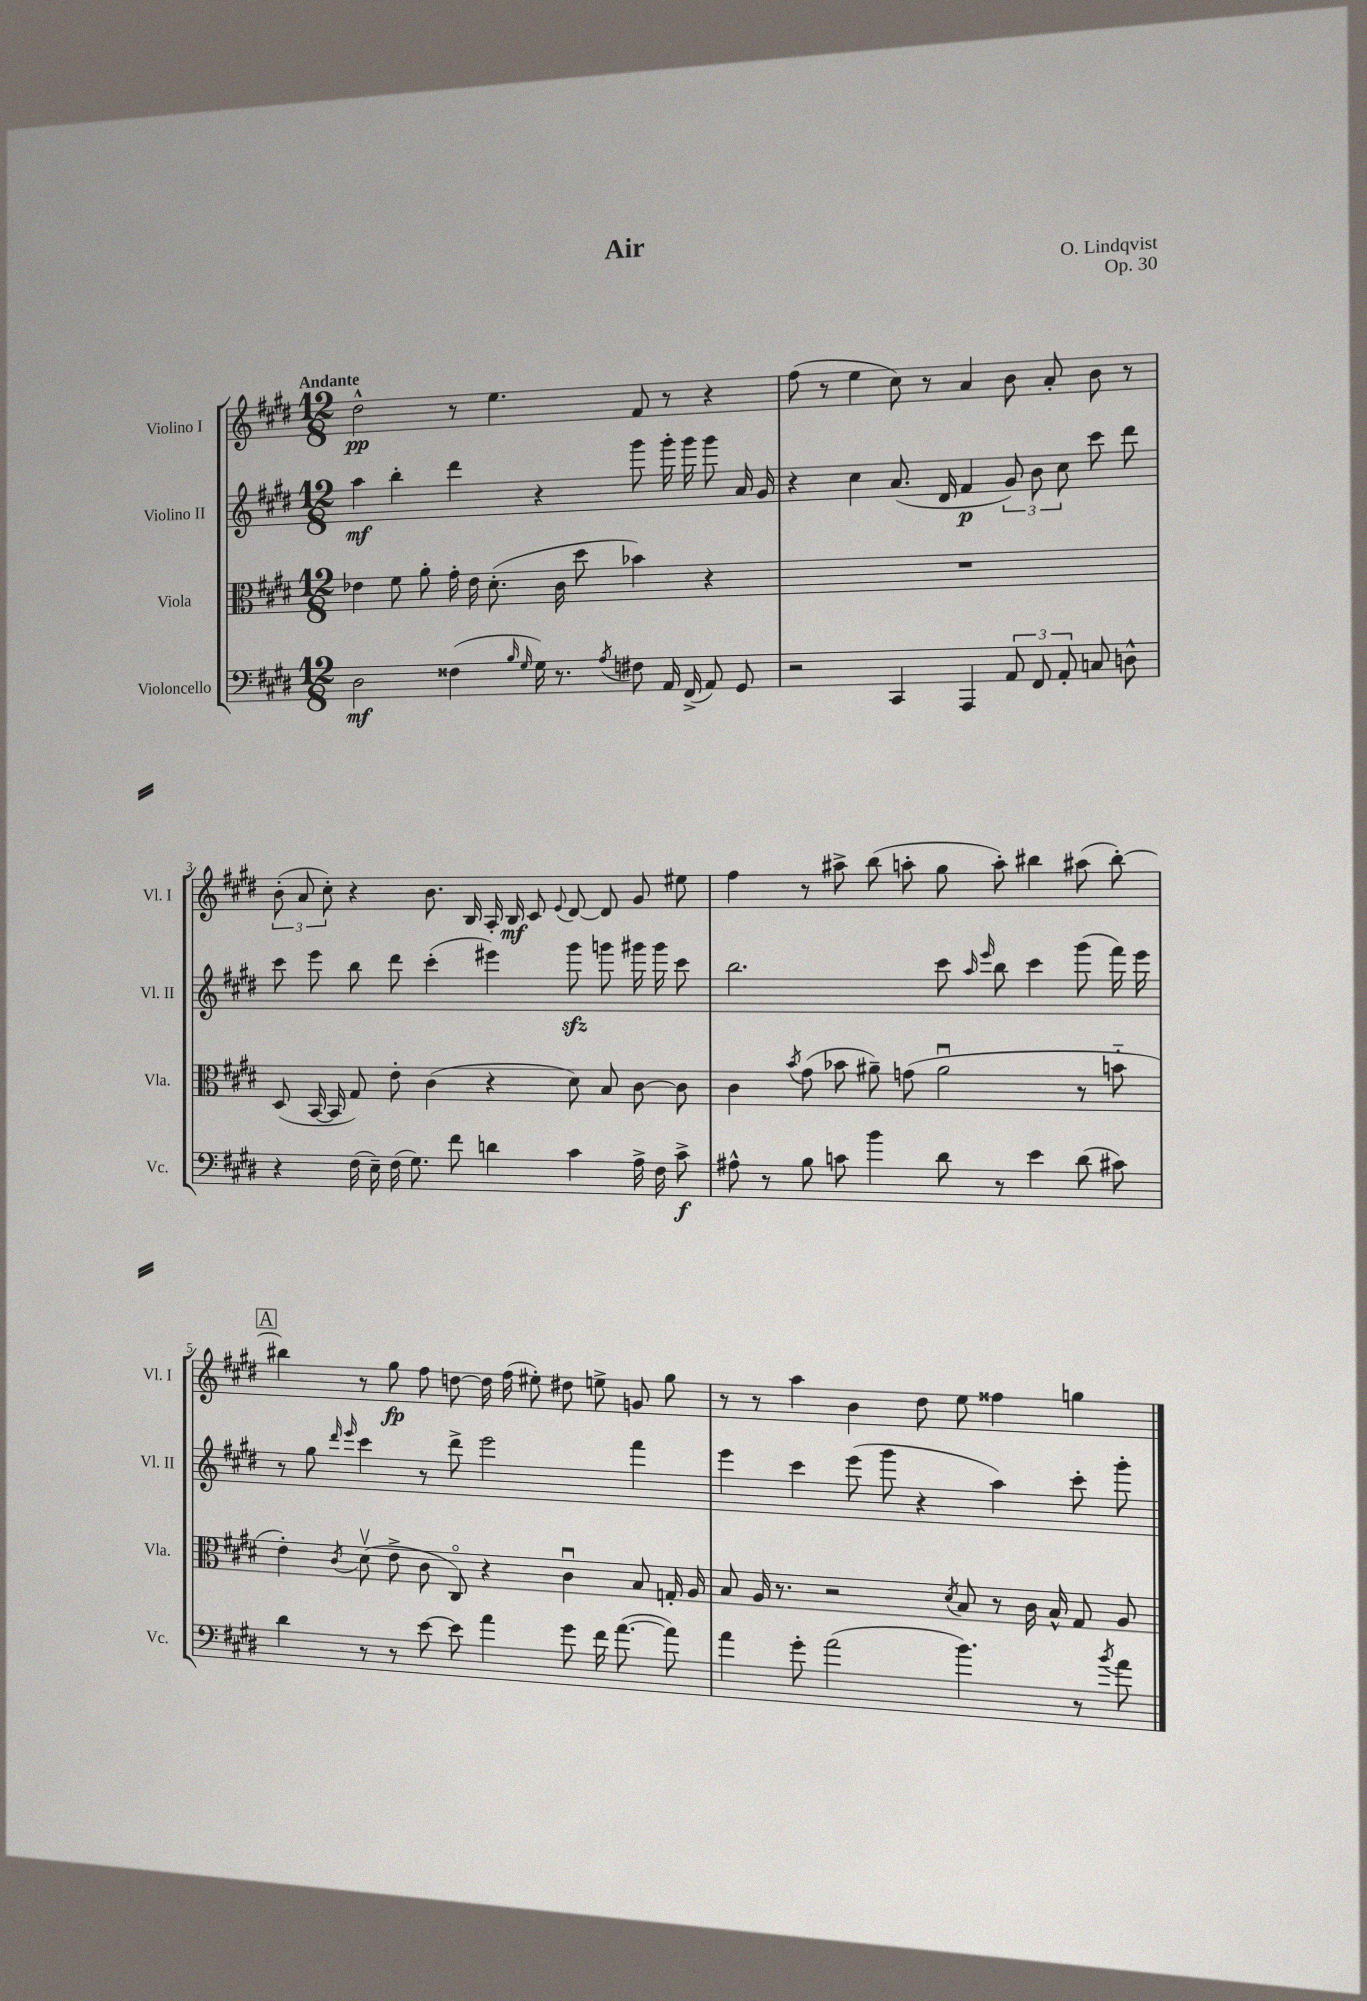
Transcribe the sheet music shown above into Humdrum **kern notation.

**kern	**kern	**kern	**kern
*staff4	*staff3	*staff2	*staff1
*clefF4	*clefC3	*clefG2	*clefG2
*k[f#c#g#d#]	*k[f#c#g#d#]	*k[f#c#g#d#]	*k[f#c#g#d#]
*M12/8	*M12/8	*M12/8	*M12/8
2D#	4e-	4aa	2dd#^^
.	8f#	4bb'	.
.	8a'	.	.
(4F##	16g#'	4ddd#	8r
.	16e-	.	.
.	(8.d#'	.	4.ee
16qqB	.	.	.
16qqG#	.	.	.
16G#)	.	4r	.
8.r	16c#	.	.
.	8dd#	.	.
8qA	.	.	.
8F#	4b-)	8ggg#	8f#
16AA	.	16ggg#'	8r
(16FF#^	.	16ggg#	.
8AA)	4r	8ggg#	4r
8GG#	.	16a	.
.	.	16g#	.
=	=	=	=
2r	1.r	4r	(8ff#
.	.	.	8r
.	.	4cc#	4ee
4CC#	.	(8.a	8cc#)
.	.	.	8r
.	.	16d#	.
4AAA	.	4f#	4a
12AA	.	12g#)	8b
12FF#	.	12b	.
.	.	.	8a'
12AA'	.	12cc#	.
8C	.	8ccc#	8b
8D^^	.	8ddd#	8r
=	=	=	=
4r	(8D#	8ccc#	(12b'
.	.	.	12a
.	[16BB	8eee	.
.	.	.	12cc#')
.	16BB]	.	.
(16F#	8G#)	8bb	4r
16E~)	.	.	.
(16F#	8e'	8ddd#	.
8.G#)	.	.	.
.	(4c#	(4ccc#'	8.b
8f#	.	.	.
.	.	.	16B
4d	4r	4eee#)	16A'
.	.	.	16B
.	.	.	8c#
.	.	.	8qqe
4c#	8d#)	8ggg#	[8d#
.	8B	8ggg	8d#]
16A^	[8c#	16ggg#	8g#
16F#	.	16ggg#	.
8c#^	8c#]	8ccc#	8ee#
=	=	=	=
8A#^^	4c#	2.bb	4ff#
8r	.	.	.
.	8qb	.	.
8B	(8g#	.	8r
8c	8b-	.	8aa#^
4b	8a#~)	.	(8bb
.	(8g	.	8aa'
8d#	2a#u	8ccc#	8gg#
.	.	16qqaa	.
.	.	16qqeee	.
8r	.	8bb	8aa')
4e	.	4ccc#	4bb#
(8d#	8r	(8ggg#	(8aa#
8c#)	8b'~	16fff#)	[8bb#')
.	.	16eee	.
=	=	=	=
4d#	4e')	8r	4bb#]
.	.	8gg#	.
.	.	16qqddd#	.
.	8qc#	16qqeee	.
8r	(8d#v	4ccc#	8r
8r	8e^	.	8gg#
[8e	8c#	8r	8ff#
8e]	8C#o)	8ddd#^	[8dd
4a	4r	2eee	16dd]
.	.	.	(16ff#
.	.	.	8ee#')
8g#	4c#u	.	8dd#
16f#	.	.	8ee^
([8.a	.	.	.
.	8B	4fff#	8g
8a])	16G'	.	8gg#
.	16A	.	.
=	=	=	=
4a	8B	4eee	8r
.	16A	.	8r
.	8.r	.	.
8g#'	.	4ccc#	4aa
(2a	2r	.	.
.	.	(8eee	4b
.	.	8ggg#	.
.	.	4r	8dd#
.	8qd#	.	.
4.b)	8B	.	8ee
.	8r	4aa)	4ff##
.	16c#	.	.
.	16B^^	.	.
8r	8G#	8ccc#'	4gg
8qb	.	.	.
8a	8A	8ggg#'	.
==	==	==	==
*-	*-	*-	*-
